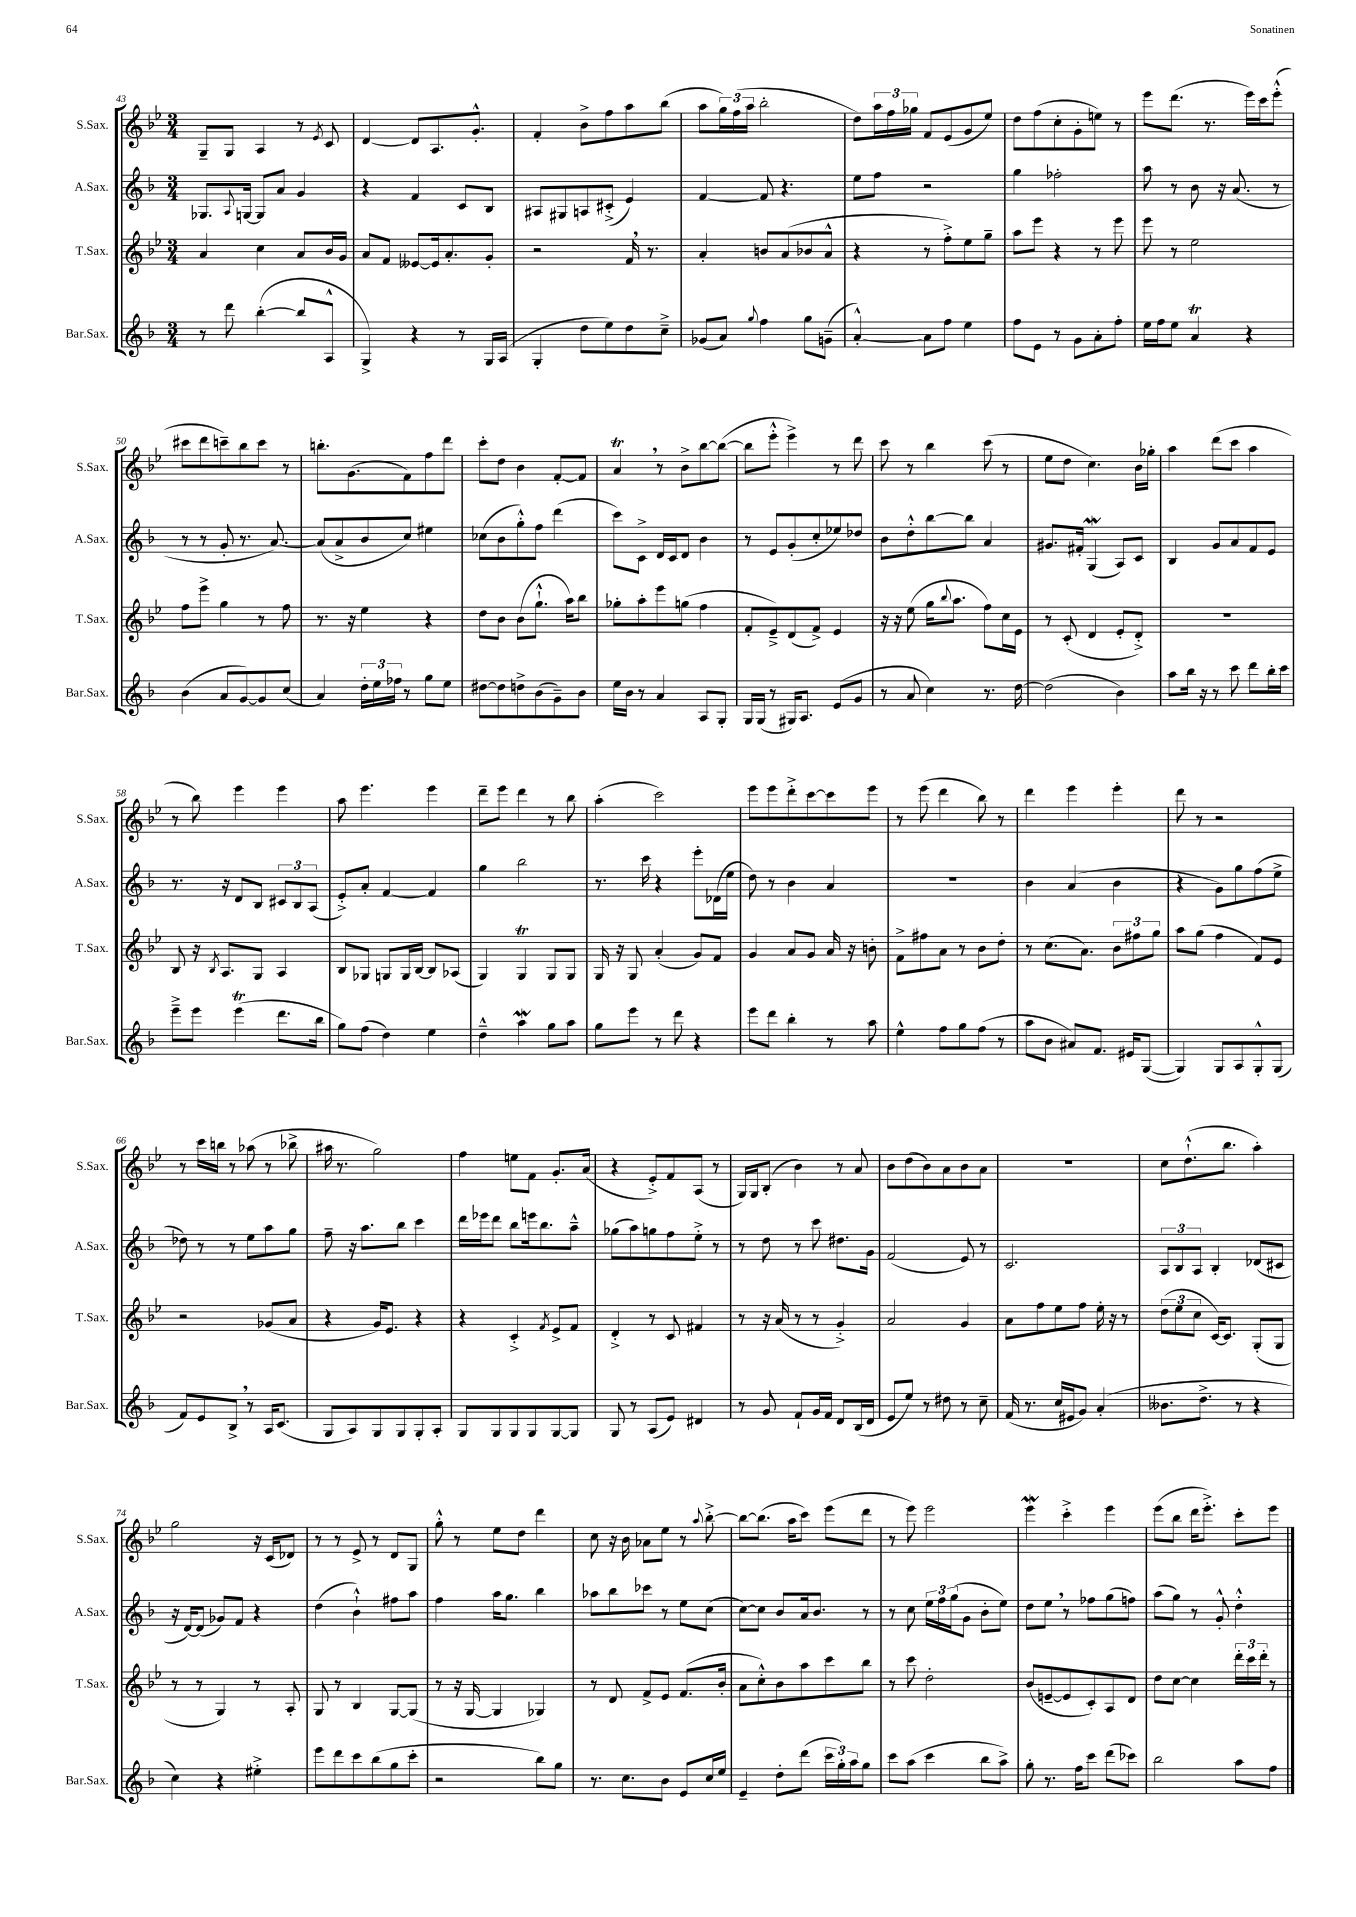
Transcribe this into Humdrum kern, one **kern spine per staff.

**kern	**kern	**kern	**kern
*staff4	*staff3	*staff2	*staff1
*clefG2	*clefG2	*clefG2	*clefG2
*k[b-]	*k[b-e-]	*k[b-]	*k[b-e-]
*M3/4	*M3/4	*M3/4	*M3/4
8r	4a/	8.G-/L	8G~/L
8ddd\	.	.	8G/J
.	.	8qqA/	.
.	.	[16G/Jk	.
([4bb-'\	4cc\	8G/]L	4A/
.	.	8a/J	.
8bb-/]L	8a/L	4g/	8r
.	.	.	8qe-/
8A^^/J	16b-/L	.	8c/
.	16g/JJ	.	.
=	=	=	=
4G^/)	8a/L	4r	[4d/
.	8f/J	.	.
4r	[8e--/L	4f/	8d/]L
.	16e--/]k	.	8.A/
.	8.a'/	.	.
8r	.	8c/L	.
.	.	.	8.g'^^/J
16G/LL	8g'/J	8B-/J	.
(16A/JJ	.	.	.
=	=	=	=
4G'/	2r	8A#/L	4f'/
.	.	8G#/	.
8dd\L	.	8A/	8b-^\L
8ee\)	.	(8c#'^/J	8ff\
8dd\	16f/	4e/)	8aa\
.	8.r	.	.
8cc~^\J	.	.	(8bb-\J
=	=	=	=
(8g-/L	4a'/	[4f/	8aa\L
8a/J)	.	.	24gg\L)
.	.	.	(24ff\
.	.	.	24aa\JJ
8qqgg/	.	.	.
4ff\	8b/L	8f/]	2bb-'\
.	(8a/	4.r	.
8gg\L	8b-/	.	.
(8g~\J	8a^^/J	.	.
=	=	=	=
[4a'^^/)	4r	8ee\L	8dd\L)
.	.	8ff\J	24aa\L
.	.	.	24ff\
.	.	.	24gg-\JJ
8a\]L	8r	2r	8f/L
8ff\J	8ff'^\L)	.	(8e-/
4ee\	8ee-\	.	8g/
.	8gg~\J	.	8ee-/J)
=	=	=	=
8ff\L	8aa\L	4gg\	8dd\L
8e\J	8eee-\J	.	(8ff\
8r	4r	2ff-'\	8cc'\
8g\L	.	.	8g'\
8a'\	8r	.	8ee\J)
8ff'\J	8eee-\	.	8r
=	=	=	=
16ee\LL	8eee-\	8aa\	8eee-\L
16ff\J	.	.	.
8ee\J	8r	8r	(8.ddd\J
4a/	2ee-\	8b-\	.
.	.	.	8.r
.	.	16r	.
.	.	(8.a/	.
4r	.	.	16eee-\LL)
.	.	.	16ccc\J
.	.	8r	(8eee-'^^\J
=	=	=	=
(4b-\	8ff\L	8r	8ccc#\L
.	8eee-^\J	8r	8ddd\
8a/L	4gg\	8g'/	8ccc~\)
[8g/)	.	8.r	8bb-\
8g/]	8r	.	8ccc\J
.	.	[8.a/)	.
(8cc/J	8ff\	.	8r
=	=	=	=
4a/)	8.r	(8a/]L	8.bb'\L
.	.	8a^/	.
.	16r	.	(8.g\
24dd'\LL	4ee-\	8b-/	.
24ee\	.	.	.
24ff-\JJ	.	.	.
8r	.	8cc/J)	8f\)
8gg\L	4r	4ee#\	8ff\
8ee\J	.	.	8ddd\J
=	=	=	=
[8dd#\L	8dd\L	(8cc-\L	8ccc'\L
8dd#\]	8b-\J	8b-\	8dd\J
8dd^\	(8b-\L	8gg'^^\)	4b-\
(8b-\	8.gg`^^\J	8ff\J	.
8g~\)	.	(4ddd\	[8f'/L
.	16aa\LK)	.	.
8b-\J	8bb-\J	.	8f/]J
=	=	=	=
16ee\LL	8gg-'\L	8ccc\L)	4a/
16b-\JJ	.	.	.
8r	8aa'\	8c^\J	.
4a/	8eee-\	16d/LL	8r
.	.	16c/J	.
.	(8gg\J	8d/J	8b-^\L
8A/L	4ff\	4b-\	[8bb-\
8G'/J	.	.	(8bb-\_J
=	=	=	=
16G/LL	8f'/L	8r	8bb-\]L
(16G/JJ	.	.	.
8r	8e-~^/)	8e/L	8eee-'^^\J
16G#/LK)	(8d/	(8g'/	4eee-^\)
8.A/J	.	.	.
.	8f^/J)	8cc'/	.
(8e/L	4e-/	8ee-/)	8r
8g/J	.	8dd-/J	8ddd\
=	=	=	=
8r	16r	8b-\L	8ccc\
.	16r	.	.
8a/	(8ee-\	8dd'^^\	8r
4cc\)	16gg\LK	[8bb-\	4bb-\
.	8qqbb-/	.	.
.	8.aa\J	.	.
.	.	8bb-\]J	.
8.r	8ff\L)	4a/	(8ccc\
.	16cc\L	.	8r
[16dd\	16e-\JJ	.	.
=	=	=	=
(2dd\]	8r	8.g#/L	8ee-\L
.	(8c'/	.	8dd\J
.	.	16f#'/Jk	.
.	4d/	(4G/	4.cc\)
4b-\)	8e-'/L	8A/L)	.
.	8d'^/J)	8c/J	16b-\LL
.	.	.	16gg-'\JJ
=	=	=	=
8aa\L	2.r	4B-/	4aa\
16bb-\Jk	.	.	.
16r	.	.	.
8r	.	8g/L	(8ddd\L
8ccc\	.	8a/	8ccc\J
8ddd\L	.	8f/	4aa\
16bb-'\L	.	8e/J	.
16ccc\JJ	.	.	.
=	=	=	=
8eee~^\L	8B-/	8.r	8r
8eee\J	16r	.	8bb-\)
.	8qB-/	.	.
.	8.A/L	16r	.
(4eee\	.	8d/L	4eee-\
.	8G/J	8B-/J	.
8.ddd\L	4A/	12c#/L	4eee-\
.	.	12B-/	.
.	.	(12A/J	.
16bb-\Jk	.	.	.
=	=	=	=
8gg\L)	8B-/L	8e'^/L)	8aa\
(8ff\J	8G-/J	8a'/J	4.eee-\
4dd\)	8G/L	[4f/	.
.	16G/L	.	.
.	[16B-/JJ	.	.
4ee\	8B-/]L	4f/]	4eee-\
.	(8A-/J	.	.
=	=	=	=
4dd~^^\	4G/)	4gg\	8ddd~\L
.	.	.	8eee-\J
4aa\	4G/	2bb-\	4ddd\
8gg\L	8G/L	.	8r
8aa\J	8G/J	.	8bb-\
=	=	=	=
8gg\L	16G/	8.r	(4aa'\
.	16r	.	.
8eee\J	8G/	.	.
.	.	16ccc\	.
8r	(4a'/	4r	2ccc\)
8ddd\	.	.	.
4r	8g/L)	8eee'\L	.
.	8f/J	(16d-\L	.
.	.	16ee\JJ	.
=	=	=	=
8eee\L	4g/	8dd\)	8eee-\L
8ddd\J	.	8r	8eee-\
4bb-'\	8a/L	4b-\	8ddd'^\
.	8g/J	.	[8ccc\
8r	16a/	4a/	8ccc\]
.	16r	.	.
8aa\	8b'\	.	8eee-\J
=	=	=	=
4ee^^\	8f^\L	2.r	8r
.	8ff#\	.	(8eee-\
8ff\L	8a\J	.	4ddd\
8gg\	8r	.	.
(8ff\J	8b-\L	.	8bb-\)
8r	8dd'\J	.	8r
=	=	=	=
8aa\L	8r	4b-\	4ddd\
8b-\J	(8.cc\L	.	.
8a#/L)	.	(4a/	4eee-\
.	8.a\J)	.	.
8.f/J	.	.	.
.	12b-\L	4b-\	4eee-'\
16e#/LK	.	.	.
.	12ff#\	.	.
([8G/J	.	.	.
.	12gg\J	.	.
=	=	=	=
4G/])	8aa\L	4r	8ddd\
.	(8gg\J	.	8r
8G/L	4ff\	8g\L)	2r
8A/	.	8gg\	.
8G'^^/	8f/L)	(8ff\	.
(8G/J	8e-/J	8ee^\J	.
=	=	=	=
8f/L)	2r	8dd-\)	8r
8e/	.	8r	16ccc\LL
.	.	.	16bb\JJ
8B-^/J	.	8r	8r
8r	.	8ee\L	(8aa-\
16A/LK	(8g-/L	8aa\	8r
(8.c/J	.	.	.
.	8a/J	8gg\J	8bb-^\
=	=	=	=
8G/L	4r	8ff~\	16aa#\
.	.	.	8.r
8A/)	.	16r	.
.	.	8.aa\L	.
8G/	16g/LK)	.	2gg\)
.	8.e-/J	.	.
8G/	.	8bb-\J	.
8G'/	4r	4ccc\	.
8A'/J	.	.	.
=	=	=	=
8G/L	4r	16ddd\LL	4ff\
.	.	16eee-\J	.
8G/	.	8ddd\J	.
8G/	4c'^/	8bb-\L	8ee\L
8G/	.	16eee\k	8f\J
.	.	8.bb-\	.
.	8qf/	.	.
[8G/	8e-^/L	.	8.g'/L
8G/]J	8f/J	8aa~^^\J	.
.	.	.	(16a/Jk
=	=	=	=
8G/	4d'^/	(8gg-\L	4r
8r	.	8aa\)	.
(8A/L	8r	8gg\	8e-'^/L)
8e/J)	8c/	8ff\	8f/
4d#/	4f#/	8ee'^\J	(8A/J
.	.	8r	8r
=	=	=	=
8r	8r	8r	16G/LL)
.	.	.	16G/J
8g/	16r	8dd\	(8B-'/J
.	(16a/	.	.
8f`/L	8r	8r	4b-\)
16g/L	8r	8ccc\	.
16f/JJ	.	.	.
8d/L	4g'^/)	8.dd#\L	8r
(16B-/L	.	.	8a/
16d/JJ	.	16g\Jk	.
=	=	=	=
8e/L	2a/	(2f/	8b-\L
8ee/J)	.	.	(8dd\
8r	.	.	8b-\)
8dd#\	.	.	8a\
8r	4g/	8e/)	8b-\
8cc~\	.	8r	8a\J
=	=	=	=
(16f/	8a\L	2.c/	2.r
8.r	.	.	.
.	8ff\	.	.
16cc/LL	8ee-\	.	.
16e#/J	.	.	.
8g/J)	8ff\J	.	.
(4a'/	16ee-'\	.	.
.	16r	.	.
.	8r	.	.
=	=	=	=
8.b--\L	(12dd\L	12A/L	8cc\L
.	12ee-\	12B-/	.
.	.	.	(8.dd`^^\
.	12cc\J	12A/J	.
8.dd^\J	.	.	.
.	[16c/LK)	4B-'/	.
.	8.c/]J	.	8.bb-\J
8r	.	.	.
4r	(8G'/L	(8d-/L	4aa'\)
.	8G/J	8c#/J	.
=	=	=	=
4cc\)	8r	16r	2gg\
.	.	[16d/LK)	.
.	8r	(8d/]J	.
4r	4G/)	8g-/L)	.
.	.	8f/J	.
4ee#'^\	8r	4r	16r
.	.	.	(16c/LK
.	8A'/	.	8d-/J)
=	=	=	=
8eee\L	8G/	(4dd\	8r
8ddd\	8r	.	8r
8ccc\	4B-/	4b-`^^\)	8e-^/
(8bb-\	.	.	8r
8gg\	[8G/L	8ff#\L	8d/L
8ccc'\J	(8G/]J	8aa\J	8G/J
=	=	=	=
2r	8r	4ff\	8gg'^^\
.	16r	.	8r
.	[16G/	.	.
.	4G/]	16aa\LK	8ee-\L
.	.	8.gg\J	.
.	.	.	8dd\J
8bb-\L)	4G-/)	4bb-\	4ddd\
8gg\J	.	.	.
=	=	=	=
8.r	8r	8aa-\L	8cc\
.	8d/	8bb-\	16r
8.cc\L	.	.	16b-\
.	8f^/L	8ccc-\J	8a-\L
8b-\J	8e-/J	8r	8ee-\J
8e/L	(8.f/L	8ee\L	8r
.	.	.	8qqaa/
16cc/L	.	(8cc\J	[8bb-'^\
16ee/JJ	16b-'/Jk	.	.
=	=	=	=
4e~/	8a\L	[8cc\L)	8bb-\_L
.	8cc'^^\)	8cc\]J	(8.bb-\]J
8dd'\L	8b-\	8b-/L	.
.	.	.	16aa\LK
(8ddd\J	8aa\	16a/k	8ccc\J)
.	.	8.b-/J	.
24ccc\LL	8ccc\	.	(8eee-\L
24gg'\)	.	.	.
24aa\J	.	.	.
8gg\J	8bb-\J	8r	8ddd\J
=	=	=	=
8ccc\L	8r	8r	8r
(8aa\J	8ccc\	8cc\	8eee-\)
4ccc\	2dd'\	24ee\LL	2eee-\
.	.	24ff\	.
.	.	(24gg\J	.
.	.	8g\J	.
8bb-\L	.	8b-'\L	.
8aa^\J)	.	8ee\J)	.
=	=	=	=
8gg'\	(8b-/L	8dd\L	4eee-\
8.r	[8e~/	8ee\J	.
.	8e/]	8r	4ccc'^\
16ff\LK	.	.	.
8ccc\J	8c'/)	8ff-\L	.
(8ddd\L	8A/	(8gg\	4eee-\
8ccc-\J)	8d/J	8ff\J)	.
=	=	=	=
2bb-\	8dd\L	(8aa\L	(8eee-\L
.	[8cc\J	8gg\J)	8bb-\J
.	4cc\]	8r	16ddd\LK
.	.	.	8.eee-'^\J)
.	.	8g'^^/	.
8aa\L	24ddd'\LL	4dd'^^\	8ccc'\L
.	24ccc\	.	.
.	24ddd'\JJ	.	.
8ff\J	8r	.	8eee-\J
==	==	==	==
*-	*-	*-	*-
